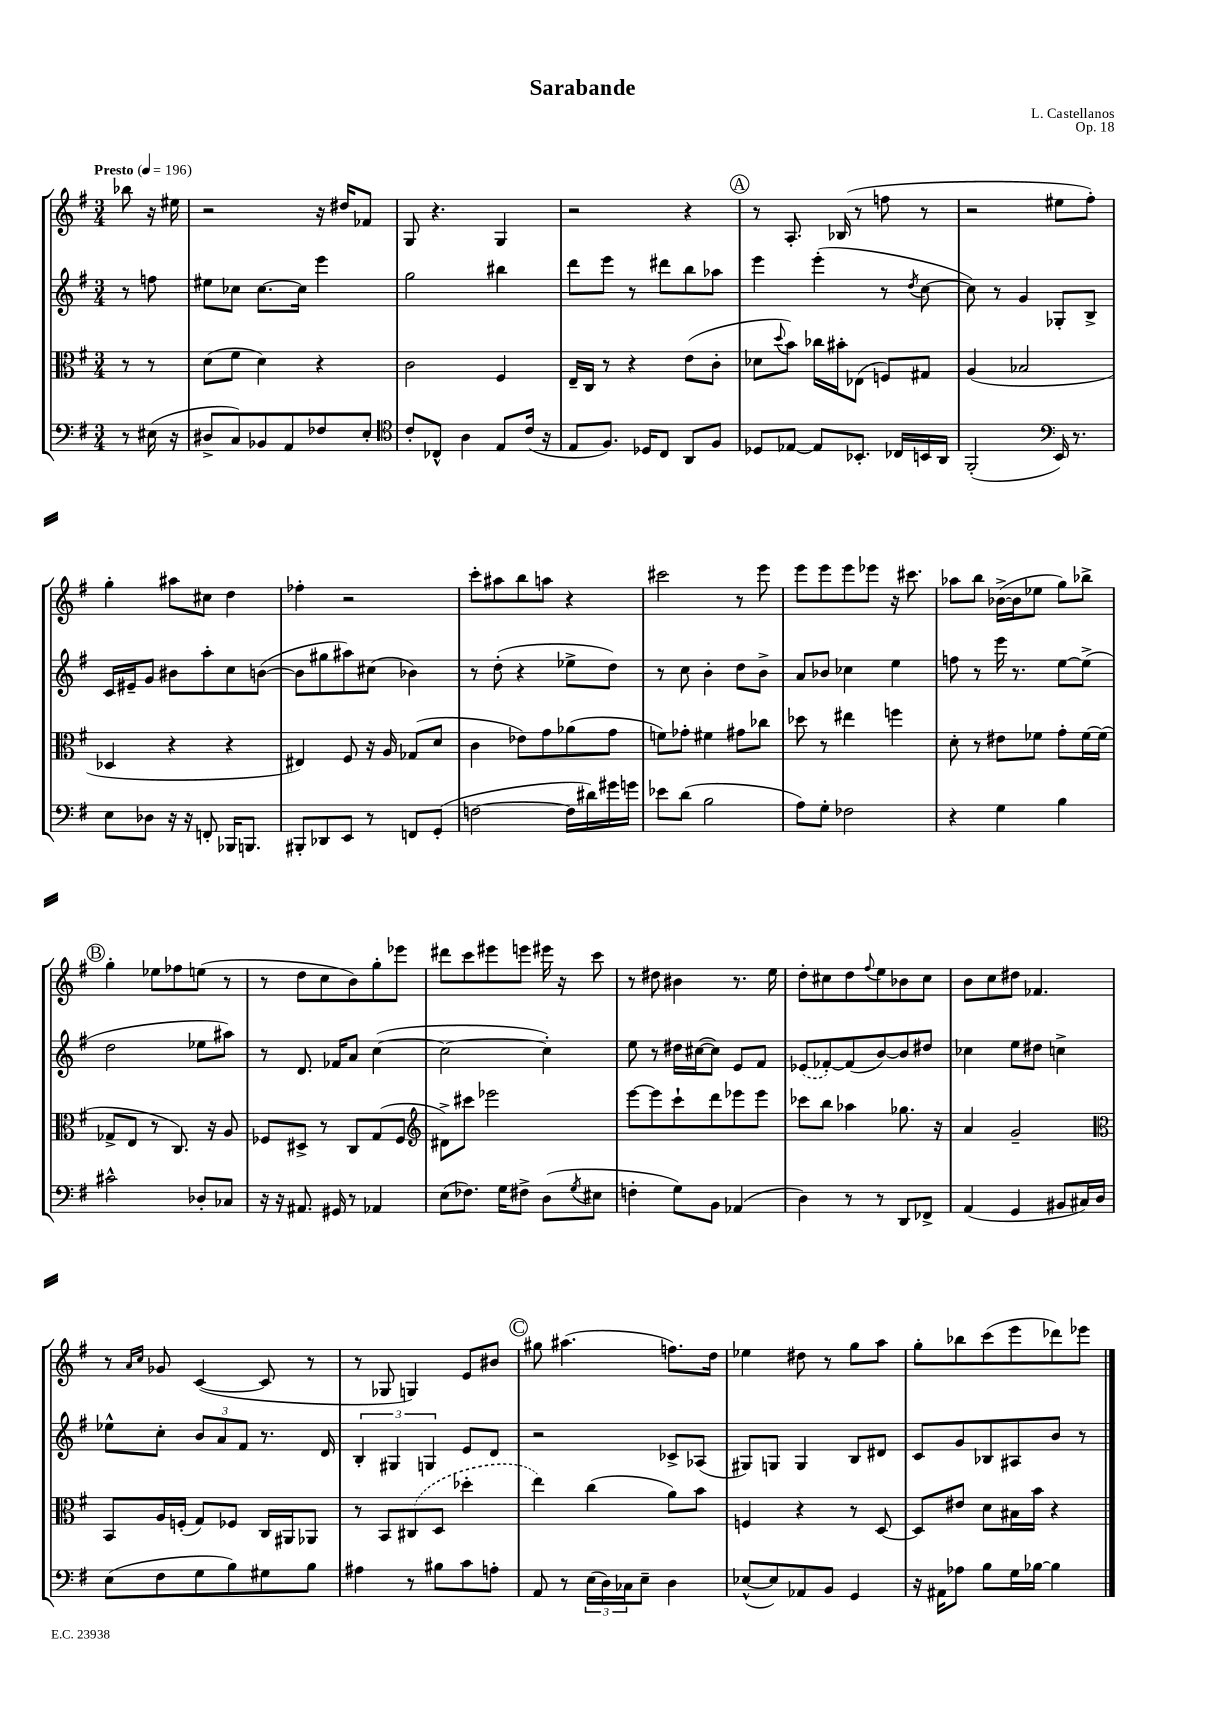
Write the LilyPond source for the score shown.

\header { title = "Sarabande" composer = "L. Castellanos" opus = "Op. 18" }
<<
\new StaffGroup <<
\new Staff = "s0" {
    \clef treble \key g \major \numericTimeSignature \time 3/4 \partial 4 \tempo "Presto" 4 = 196
    bes''8 r16 eis''16 |
    r2 r16 dis''16 fes'8 |
    g8 r4. g4 |
    r2 r4 |
    \mark \markup { \circle "A" } r8 a8.-. bes16( r8 f''8 r8 |
    r2 eis''8 fis''8-.) |
    g''4-. ais''8 cis''8 d''4 |
    fes''4-. r2 |
    c'''8-. ais''8 b''8 a''8 r4 |
    cis'''2 r8 e'''8 |
    e'''8 e'''8 e'''8 ees'''8 r16 cis'''8. |
    aes''8 b''8 bes'16~->( bes'16 ees''8 g''8) bes''8-> |
    \mark \markup { \circle "B" } g''4-. ees''8 fes''8 e''8( r8 |
    r8 d''8 c''8 b'8) g''8-. ees'''8 |
    dis'''8 c'''8 eis'''8 e'''8 eis'''16 r16 c'''8 |
    r8 dis''8 bis'4 r8. e''16 |
    d''8-. cis''8 d''8 \appoggiatura { fis''8 } e''8 bes'8 cis''8 |
    b'8 c''8 dis''8 fes'4. |
    r8 \grace { a'16 c''16 } ges'8 c'4~( c'8 r8 |
    r8 ges8 g4) e'8 bis'8 |
    \mark \markup { \circle "C" } gis''8 ais''4.( f''8.) d''16 |
    ees''4 dis''8 r8 g''8 a''8 |
    g''8-. bes''8 c'''8( e'''8 des'''8) ees'''8 \bar "|." |
}
\new Staff = "s1" {
    \clef treble \key g \major \numericTimeSignature \time 3/4 \partial 4
    r8 f''8 |
    eis''8 ces''8 ces''8.~ ces''16 e'''4 |
    g''2 bis''4 |
    d'''8 e'''8 r8 dis'''8 b''8 aes''8 |
    \mark \markup { \circle "A" } e'''4 e'''4-.( r8 \acciaccatura { d''8 } c''8~ |
    c''8) r8 g'4 ges8-. b8-> |
    c'16 eis'16-- g'8 bis'8 a''8-. c''8 b'8~( |
    b'8 gis''8 ais''8) cis''8( bes'4) |
    r8 d''8-.( r4 ees''8-> d''8) |
    r8 c''8 b'4-. d''8 b'8-> |
    a'8 bes'8 ces''4 e''4 |
    f''8 r8 e'''16 r8. e''8~ e''8->( |
    \mark \markup { \circle "B" } d''2 ees''8 ais''8) |
    r8 d'8. fes'16 a'8 c''4~( |
    c''2~ c''4-.) |
    e''8 r8 dis''16 cis''16~( cis''8) e'8 fis'8 |
    \once \slurDashed ees'8( fes'8~-.) fes'8( b'8~) b'8 dis''8 |
    ces''4 e''8 dis''8 c''4-> |
    ees''8-^ c''8-. \tuplet 3/2 { b'8 a'8 fis'8 } r8. d'16 |
    \tuplet 3/2 { b4-. gis4 g4 } e'8 d'8 |
    \mark \markup { \circle "C" } r2 ces'8-> aes8( |
    gis8) g8 g4 b8 dis'8 |
    c'8 g'8 bes8 ais8 b'8 r8 \bar "|." |
}
\new Staff = "s2" {
    \clef alto \key g \major \numericTimeSignature \time 3/4 \partial 4
    r8 r8 |
    d'8( fis'8 d'4) r4 |
    c'2 fis4 |
    e16-- c16 r8 r4 e'8( c'8-. |
    \mark \markup { \circle "A" } des'8 \appoggiatura { d''8 } b'8) ces''16 bis'16-. ees8( f8) gis8 |
    a4( bes2 |
    des4 r4 r4 |
    eis4) fis8 r16 a16 ges8( d'8 |
    c'4 ees'8) g'8 aes'8( g'8 |
    f'8) ges'8-. fis'4 gis'8 ces''8 |
    des''8 r8 eis''4 f''4 |
    d'8-. r8 eis'8 fes'8 g'8-. fes'16~ fes'16( |
    \mark \markup { \circle "B" } ges8-> e8 r8 c8.) r16 a8 |
    fes8 dis8-> r8 c8 g8( fes8 |
    \clef treble dis'8->) cis'''8 ees'''2 |
    e'''8~ e'''8 c'''8-! d'''8 ees'''8 ees'''8 |
    ces'''8 b''8 aes''4 ges''8. r16 |
    a'4 g'2-- |
    \clef alto b,8 a16 f16-.( g8) fes8 c16 ais,16 aes,8 |
    r8 b,8 \once \slurDashed cis8( d8 des''4-. |
    \mark \markup { \circle "C" } e''4) c''4( a'8) b'8 |
    f4 r4 r8 d8~ |
    d8 eis'8 d'8 bis16 b'16 r4 \bar "|." |
}
\new Staff = "s3" {
    \clef bass \key g \major \numericTimeSignature \time 3/4 \partial 4
    r8 eis16( r16 |
    dis8-> c8) bes,8 a,8 fes8 e8-. |
    \clef tenor c'8-. ces8-^ a4 e8 c'16( r16 |
    e8 fis8.) des16 c8 a,8 fis8 |
    \mark \markup { \circle "A" } des8 ees8~ ees8 bes,8.-. ces16 b,16 a,16 |
    fis,2-.( \clef bass e,16) r8. |
    e8 des8 r16 r16 f,8-. bes,,16 b,,8. |
    bis,,8-. des,8 e,8 r8 f,8 g,8-.( |
    f2~ f16 dis'16) gis'16 g'16 |
    ees'8 d'8( b2 |
    a8) g8-. fes2 |
    r4 g4 b4 |
    \mark \markup { \circle "B" } cis'2-^ des8-. ces8 |
    r16 r16 ais,8. gis,16 r8 aes,4 |
    e8( fes8.) g16 fis8-> d8( \acciaccatura { g8 } eis8 |
    f4-. g8) b,8 aes,4( |
    d4) r8 r8 d,8 fes,8-> |
    a,4( g,4 bis,8 cis16) d16 |
    e8( fis8 g8 b8) gis8 b8 |
    ais4 r8 bis8 c'8 a8-. |
    \mark \markup { \circle "C" } a,8 r8 \tuplet 3/2 { e16( d16) ces16 } e8-- d4 |
    ees8~-^( ees8) aes,8 b,8 g,4 |
    r16 ais,16 aes8 b8 g16 bes16~ bes4 \bar "|." |
}
>>
>>
\layout { \context { \Score \remove "Bar_number_engraver" } }
